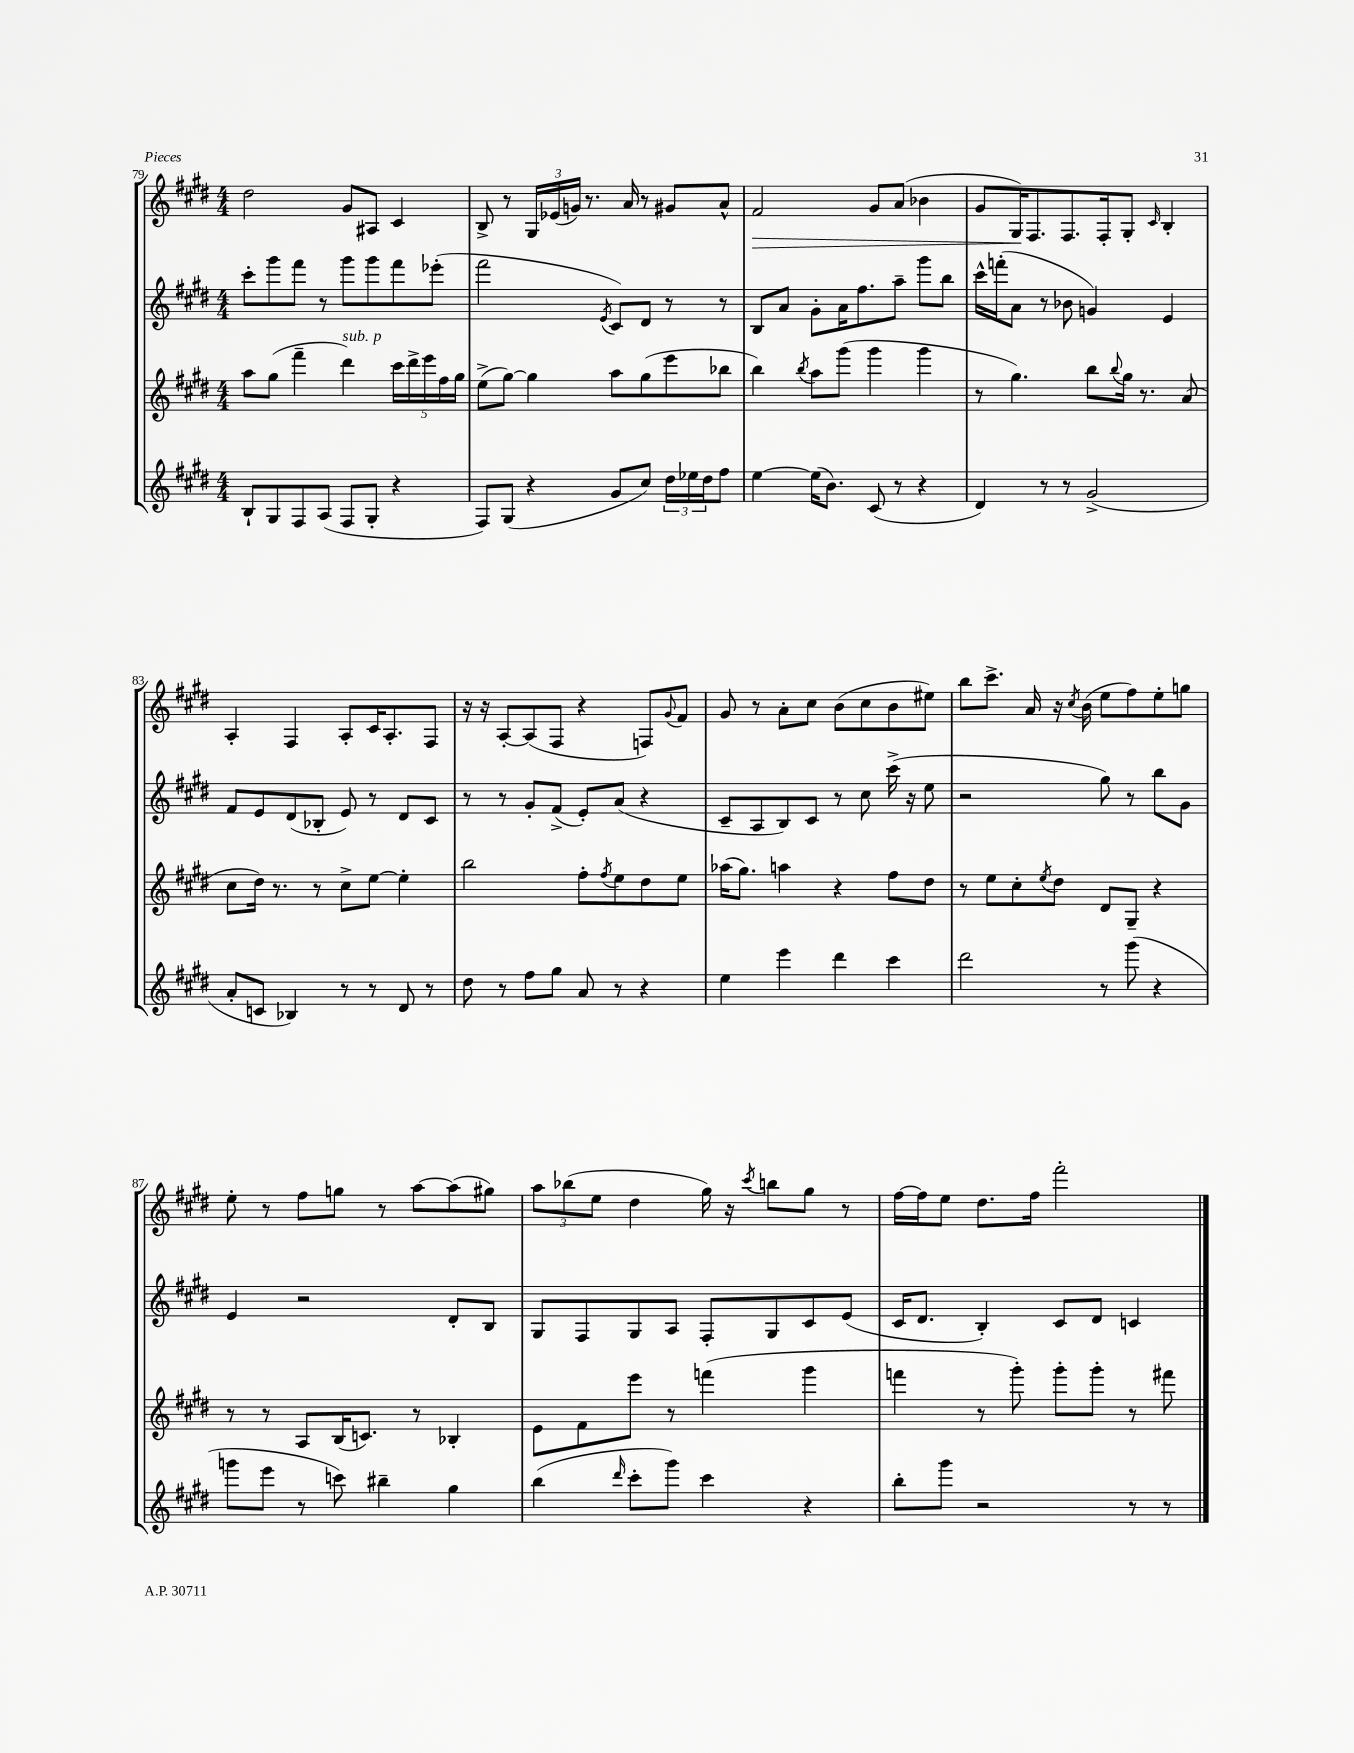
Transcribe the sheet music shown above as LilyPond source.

<<
\new StaffGroup <<
\new Staff = "s0" {
    \clef treble \key e \major \numericTimeSignature \time 4/4
    dis''2 gis'8 ais8 cis'4 |
    b8-> r8 \tuplet 3/2 { gis16 ees'16( g'16) } r8. a'16 r8 gis'8 a'8-^ |
    fis'2\> gis'8 a'8( bes'4 |
    gis'8 gis16\!) fis8. fis8. fis16-. gis8-. \grace { cis'16 } b4-. |
    a4-. fis4 a8-. cis'16 a8.-. fis8 |
    r16 r16 a8~-. a8( fis8 r4 f8) \appoggiatura { gis'8 } fis'8 |
    gis'8 r8 a'8-. cis''8 b'8( cis''8 b'8 eis''8) |
    b''8 cis'''8.-> a'16 r16 \acciaccatura { cis''8 } b'16( e''8 fis''8) e''8-. g''8 |
    e''8-. r8 fis''8 g''8 r8 a''8~ a''8( gis''8) |
    \tuplet 3/2 { a''8 bes''8( e''8 } dis''4 gis''16) r16 \acciaccatura { cis'''8 } b''8 gis''8 r8 |
    fis''16~ fis''16 e''8 dis''8. fis''16 fis'''2-. \bar "|." |
}
\new Staff = "s1" {
    \clef treble \key e \major \numericTimeSignature \time 4/4
    cis'''8-. gis'''8 fis'''8 r8 gis'''8 gis'''8 fis'''8 ees'''8-.( |
    fis'''2 \acciaccatura { e'8 } cis'8) dis'8 r8 r8 |
    b8 a'8 gis'8-. a'16 fis''8. a''8-- gis'''8 b''8 |
    cis'''16-^ f'''16-.( a'8 r8 bes'8 g'4) e'4 |
    fis'8 e'8 dis'8( bes8-. e'8) r8 dis'8 cis'8 |
    r8 r8 gis'8-. fis'8->( e'8-.) a'8( r4 |
    cis'8-- a8 b8) cis'8 r8 cis''8 cis'''16->( r16 e''8 |
    r2 gis''8) r8 b''8 gis'8 |
    e'4 r2 dis'8-. b8 |
    gis8 fis8 gis8 a8 fis8-. gis8 cis'8 e'8( |
    cis'16 dis'8. b4-.) cis'8 dis'8 c'4 \bar "|." |
}
\new Staff = "s2" {
    \clef treble \key e \major \numericTimeSignature \time 4/4
    a''8 gis''8( fis'''4-- dis'''4^\markup { \italic "sub. p" }) \tuplet 5/4 { cis'''16 dis'''16-> e'''16 fis''16 gis''16 } |
    e''8->( gis''8~) gis''4 a''8 gis''8( e'''8 bes''8 |
    b''4) \acciaccatura { b''8 } a''8 gis'''8( gis'''4 gis'''4 |
    r8 gis''4.) b''8 \appoggiatura { b''8 } gis''16 r8. a'8( |
    cis''8 dis''16) r8. r8 cis''8-> e''8~ e''4-. |
    b''2 fis''8-. \acciaccatura { fis''8 } e''8 dis''8 e''8 |
    aes''16( gis''8.) a''4 r4 fis''8 dis''8 |
    r8 e''8 cis''8-. \acciaccatura { e''8 } dis''8 dis'8 gis8-- r4 |
    r8 r8 a8 b16( c'8.) r8 bes4-. |
    e'8 fis'8 e'''8 r8 f'''4( gis'''4 |
    f'''4 r8 gis'''8-.) gis'''8-. gis'''8-. r8 fis'''8 \bar "|." |
}
\new Staff = "s3" {
    \clef treble \key e \major \numericTimeSignature \time 4/4
    b8-! gis8 fis8 a8( fis8 gis8-. r4 |
    fis8) gis8( r4 gis'8 cis''8) \tuplet 3/2 { dis''16 ees''16 dis''16 } fis''8 |
    e''4~ e''16( b'8.) cis'8( r8 r4 |
    dis'4) r8 r8 gis'2->( |
    a'8-. c'8 bes4) r8 r8 dis'8 r8 |
    dis''8 r8 fis''8 gis''8 a'8 r8 r4 |
    e''4 e'''4 dis'''4 cis'''4 |
    dis'''2 r8 gis'''8( r4 |
    g'''8 e'''8 r8 c'''8) bis''4-- gis''4 |
    b''4( \grace { dis'''16 } cis'''8-. gis'''8) cis'''4 r4 |
    b''8-. gis'''8 r2 r8 r8 \bar "|." |
}
>>
>>
\layout { \context { \Score currentBarNumber = #79 } }
